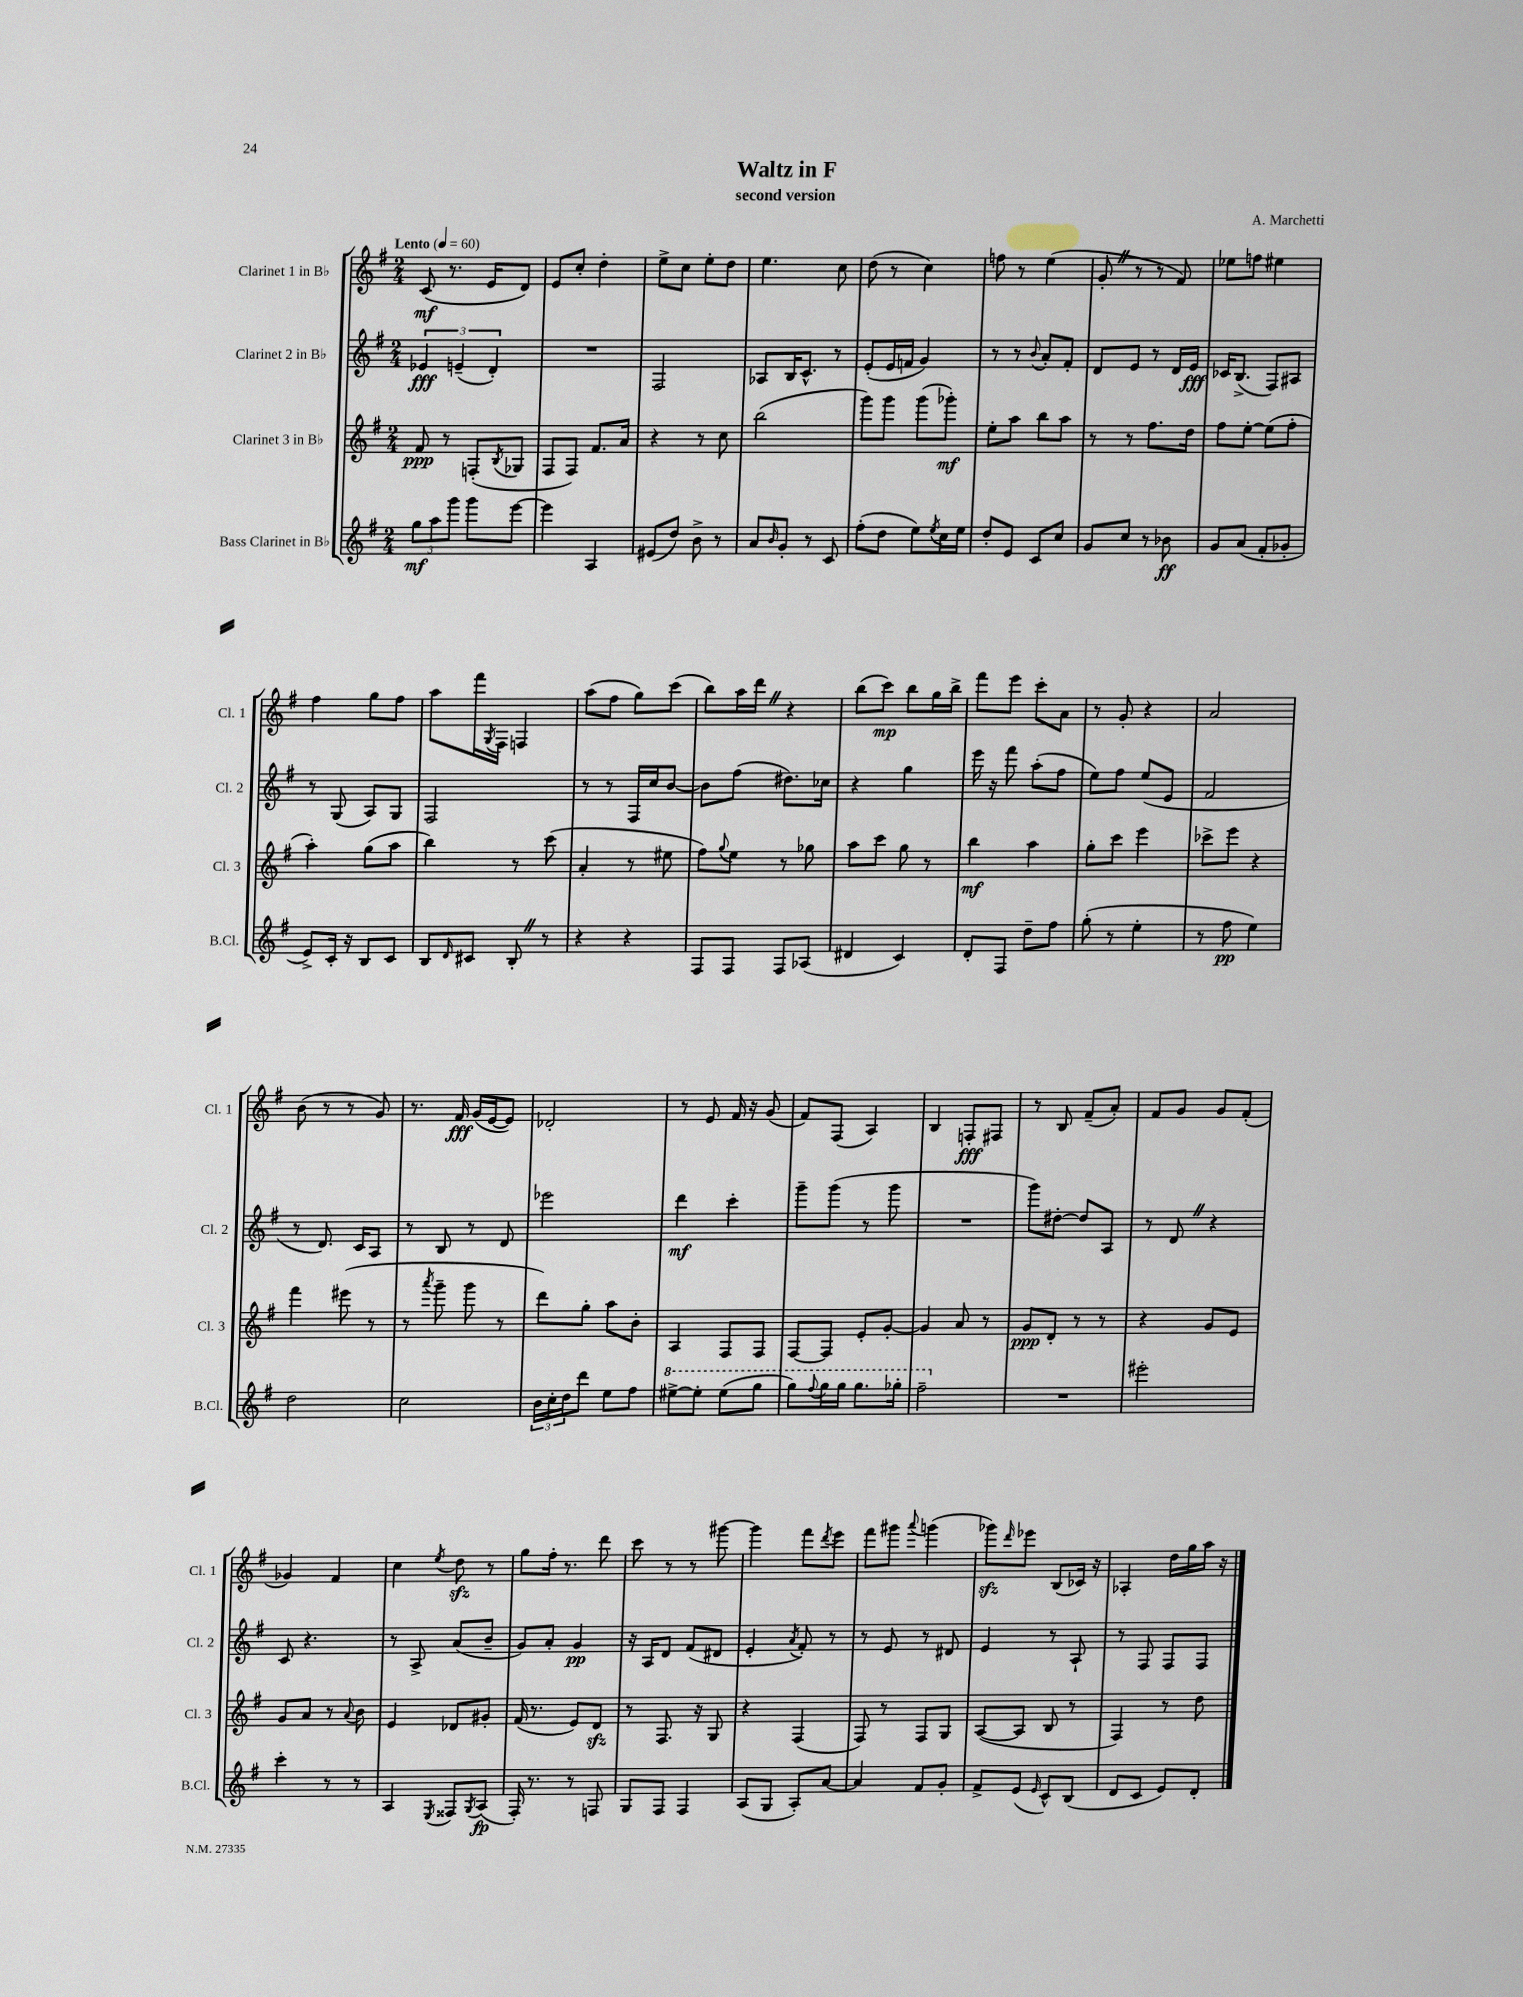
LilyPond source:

\header { title = "Waltz in F" composer = "A. Marchetti" subtitle = "second version" }
<<
\new StaffGroup <<
\new Staff = "s0" \with { instrumentName = "Clarinet 1 in Bb" shortInstrumentName = "Cl. 1" } {
    \clef treble \key g \major \numericTimeSignature \time 2/4 \tempo "Lento" 4 = 60
    c'8\mf( r8. e'16 d'8) |
    e'8 c''8-. d''4-. |
    e''8-> c''8 e''8-. d''8 |
    e''4. c''8 |
    d''8( r8 c''4) |
    f''8 r8 e''4( |
    g'8-. \once \override BreathingSign.text = \markup { \musicglyph "scripts.caesura.straight" } \breathe r8 r8 fis'8) |
    ees''8 f''8 eis''4 |
    fis''4 g''8 fis''8 |
    a''8 fis'''16 \acciaccatura { g8 } fis16 f4 |
    a''8( fis''8 g''8) c'''8( |
    b''8) a''16 d'''16 \once \override BreathingSign.text = \markup { \musicglyph "scripts.caesura.straight" } \breathe r4 |
    b''8( c'''8\mp) b''8 g''16 b''16-> |
    fis'''8 e'''8 c'''8-. a'8 |
    r8 g'8-. r4 |
    a'2 |
    b'8( r8 r8 g'8) |
    r8. fis'16\fff g'16( e'16~ e'8) |
    des'2-. |
    r8 e'8 fis'16 r16 g'8( |
    fis'8) fis8( a4) |
    b4 f8-.\fff fis8 |
    r8 b8 fis'8--( a'8-.) |
    fis'8 g'8 g'8 fis'8-.( |
    ges'4) fis'4 |
    c''4 \acciaccatura { e''8 } d''8\sfz r8 |
    g''8 fis''16-. r8. d'''8 |
    c'''8 r8 r8 gis'''8~ |
    gis'''4 fis'''8 \acciaccatura { d'''8 } e'''8 |
    fis'''8 gis'''8 \appoggiatura { a'''8 } g'''4( |
    ges'''8\sfz) \grace { d'''16 } ees'''8 b8( ces'16) r16 |
    aes4-. d''16 g''16 a''16 r16 \bar "|." |
}
\new Staff = "s1" \with { instrumentName = "Clarinet 2 in Bb" shortInstrumentName = "Cl. 2" } {
    \clef treble \key g \major \numericTimeSignature \time 2/4
    \tuplet 3/2 { ees'4\fff e'4--( d'4-.) } |
    R2 |
    fis2 |
    aes8 b16 c'8.-^ r8 |
    e'8-.( e'16 f'16 g'4) |
    r8 r8 \appoggiatura { b'8 } a'8-. fis'8-. |
    d'8 e'8 r8 d'16 e'16\fff |
    ces'16 b8.->( fis8) ais8 |
    r8 g8( a8) g8 |
    fis2 |
    r8 r8 fis16 c''16 b'8~ |
    b'8 fis''8( dis''8.) ces''16 |
    r4 g''4 |
    e'''16 r16 fis'''8 a''8-.( fis''8 |
    e''8) fis''8 e''8( e'8 |
    fis'2 |
    r8 d'8.) c'16 a8 |
    r8 b8 r8 d'8 |
    ees'''2 |
    d'''4\mf c'''4-. |
    g'''8-- g'''8( r8 g'''8 |
    R2 |
    g'''8) dis''8~-. dis''8 a8 |
    r8 d'8 \once \override BreathingSign.text = \markup { \musicglyph "scripts.caesura.straight" } \breathe r4 |
    c'8 r4. |
    r8 a8-> a'8( b'8-- |
    g'8) a'8-. g'4\pp |
    r16 a16 d'8 fis'8( dis'8 |
    e'4-. \acciaccatura { a'8 } fis'8-.) r8 |
    r8 e'8 r8 dis'8 |
    e'4 r8 a8-! |
    r8 fis8 fis8 fis8 \bar "|." |
}
\new Staff = "s2" \with { instrumentName = "Clarinet 3 in Bb" shortInstrumentName = "Cl. 3" } {
    \clef treble \key g \major \numericTimeSignature \time 2/4
    fis'8\ppp r8 f8-.( \acciaccatura { b8 } ges8 |
    fis8 fis8) fis'8. a'16 |
    r4 r8 c''8 |
    b''2( |
    g'''8) g'''8 g'''8( ges'''8-.\mf) |
    e''8-. a''8 b''8 a''8 |
    r8 r8 fis''8. d''16 |
    fis''8 e''8~-. e''8( fis''8-. |
    a''4-.) g''8( a''8 |
    b''4) r8 c'''8( |
    a'4-. r8 eis''8 |
    fis''8) \appoggiatura { g''8 } e''8 r8 ges''8 |
    a''8 c'''8 g''8 r8 |
    b''4\mf a''4 |
    g''8-. c'''8 e'''4 |
    ces'''8-> e'''8 r4 |
    fis'''4 eis'''8( r8 |
    r8 \acciaccatura { a'''8 } g'''8-- g'''8 r8 |
    d'''8) g''8-. a''8 b'8-. |
    a4 fis8 fis8 |
    fis8~ fis8 e'8-. g'8~-. |
    g'4 a'8 r8 |
    g'8\ppp d'8-. r8 r8 |
    r4 g'8 e'8 |
    g'8 a'8 r8 \appoggiatura { a'8 } b'8 |
    e'4 des'8 gis'8-. |
    fis'16( r8. e'8) d'8\sfz |
    r8 fis8. r16 g8 |
    r4 fis4( |
    fis8) r8 fis8 g8 |
    a8~( a8 b8 r8 |
    fis4) r8 d''8 \bar "|." |
}
\new Staff = "s3" \with { instrumentName = "Bass Clarinet in Bb" shortInstrumentName = "B.Cl." } {
    \clef treble \key g \major \numericTimeSignature \time 2/4
    \tuplet 3/2 { g''8\mf a''8 g'''8 } g'''8 e'''8~ |
    e'''4 a4 |
    eis'8( d''8) b'8-> r8 |
    a'8 \grace { b'16 } g'8-. r8 c'8 |
    fis''8-.( d''8 e''8) \acciaccatura { e''8 } c''16 e''16 |
    d''8-. e'8 c'8 c''8 |
    g'8 c''8 r8 bes'8\ff |
    g'8 a'8( fis'8-. ges'8-. |
    e'8->) c'16-. r16 b8 c'8 |
    b8 \grace { d'16 } cis'8 b8-. \once \override BreathingSign.text = \markup { \musicglyph "scripts.caesura.straight" } \breathe r8 |
    r4 r4 |
    fis8 fis8 fis8 aes8( |
    dis'4 c'4) |
    d'8-. fis8 d''8-- fis''8 |
    g''8-.( r8 e''4-. |
    r8 fis''8\pp e''4) |
    d''2 |
    c''2 |
    \tuplet 3/2 { b'16 c''16-. d''16 } d'''8 e''8 fis''8 |
    \ottava #1 eis'''8~-> eis'''8-. eis'''8( g'''8 |
    g'''8) \appoggiatura { fis'''8 } g'''16 g'''16 g'''8. ges'''16-. |
    fis'''2-- \ottava #0 |
    R2 |
    eis'''2-. |
    c'''4-. r8 r8 |
    a4 \acciaccatura { e8 } fisis8 \acciaccatura { g8 } a8\fp( |
    fis16-.) r8. r8 f8 |
    g8 fis8 fis4 |
    a8( g8 a8-.) a'8~ |
    a'4 fis'8 g'8-. |
    fis'8-> e'8( \grace { e'16 } c'8-^) b8( |
    d'8 c'8 e'8) d'8-. \bar "|." |
}
>>
>>
\layout { \context { \Score \remove "Bar_number_engraver" } }
